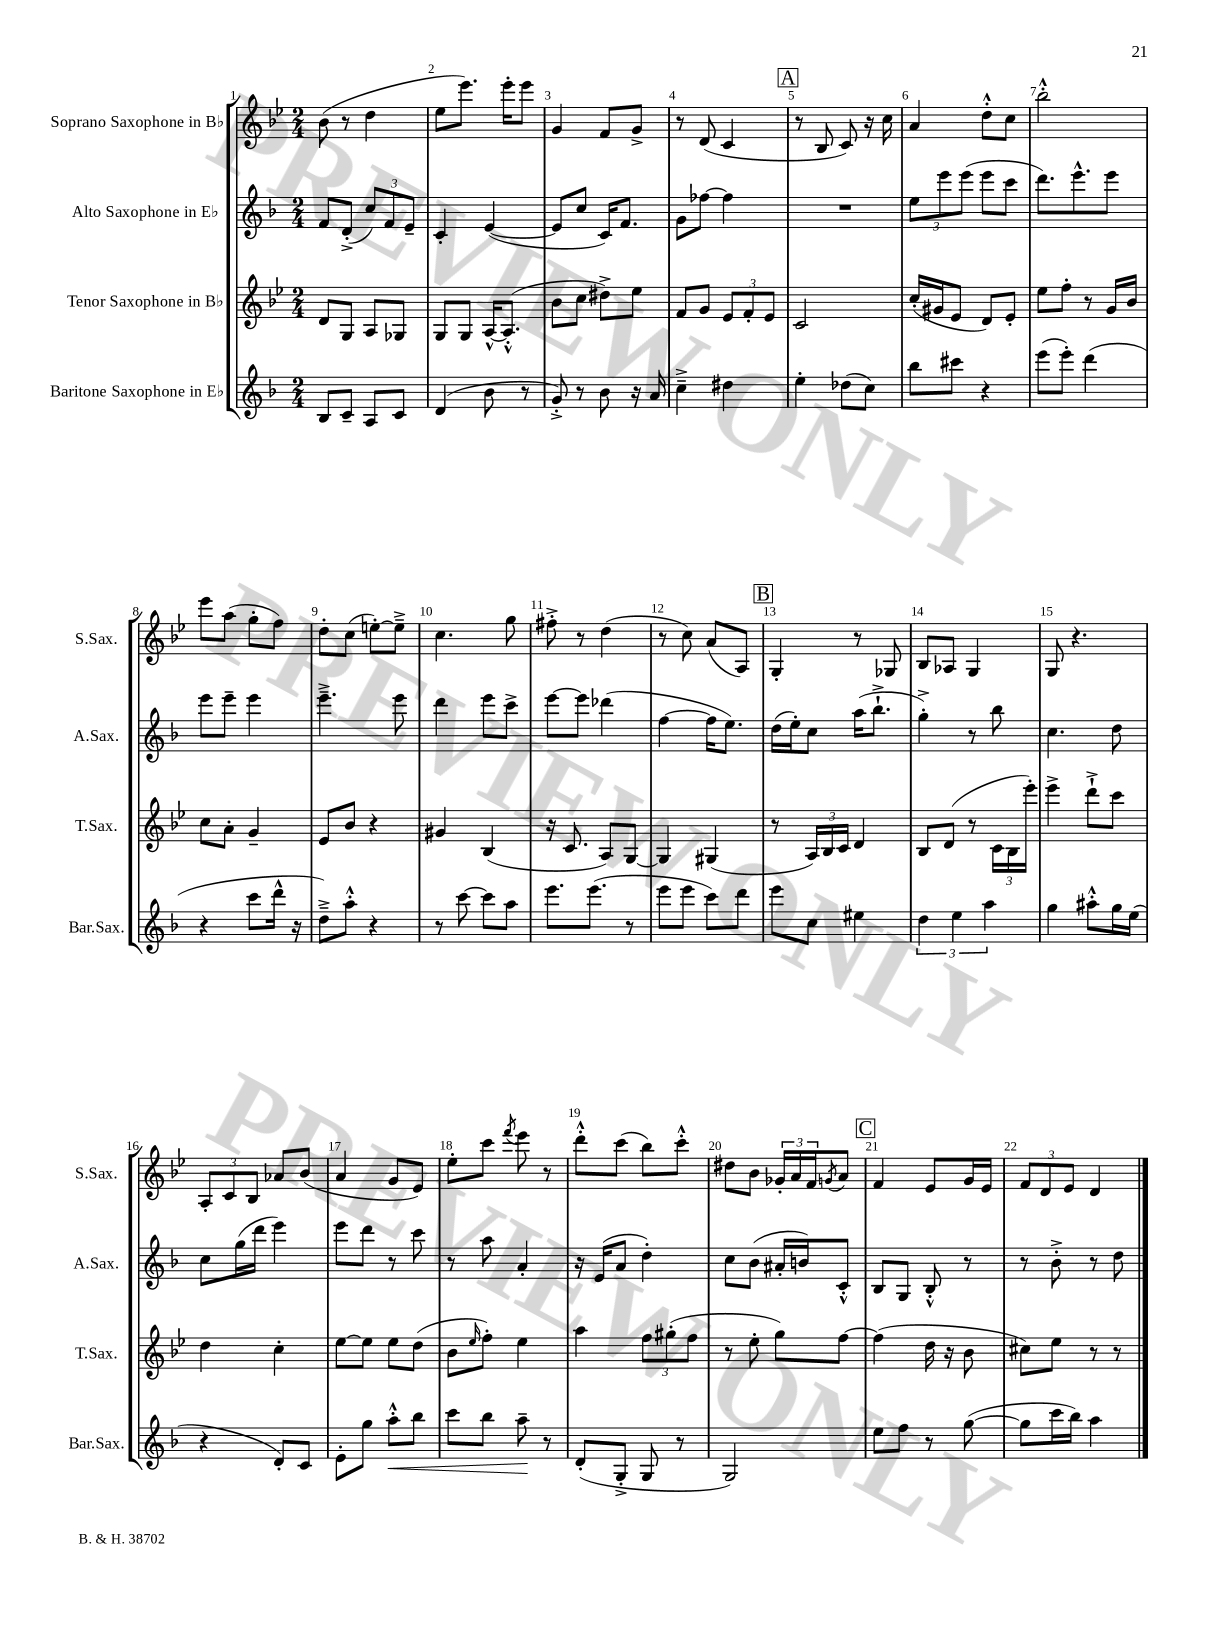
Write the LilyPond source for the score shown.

<<
\new StaffGroup <<
\new Staff = "s0" \with { instrumentName = "Soprano Saxophone in Bb" shortInstrumentName = "S.Sax." } {
    \clef treble \key bes \major \numericTimeSignature \time 2/4
    bes'8( r8 d''4 |
    ees''8 ees'''8.) ees'''16-. ees'''8 |
    g'4 f'8 g'8-> |
    r8 d'8( c'4 |
    \mark \markup { \box "A" } r8 bes8 c'8) r16 c''16 |
    a'4 d''8-.-^ c''8 |
    bes''2-.-^ |
    ees'''8 a''8( g''8-. f''8) |
    d''8-. c''8( e''8~-.) e''8---> |
    c''4. g''8 |
    fis''8-.-> r8 d''4( |
    r8 c''8) a'8( a8) |
    \mark \markup { \box "B" } g4-. r8 ges8 |
    bes8 aes8 g4 |
    g8 r4. |
    \tuplet 3/2 { a8-. c'8 bes8 } aes'8 bes'8( |
    a'4 g'8 ees'8) |
    ees''8-. c'''8 \acciaccatura { f'''8 } ees'''8 r8 |
    d'''8-.-^ c'''8( bes''8) c'''8-.-^ |
    dis''8 bes'8 \tuplet 3/2 { ges'16-. a'16 f'16 } \acciaccatura { g'8 } a'8 |
    \mark \markup { \box "C" } f'4 ees'8 g'16 ees'16 |
    \tuplet 3/2 { f'8 d'8 ees'8 } d'4 \bar "|." |
}
\new Staff = "s1" \with { instrumentName = "Alto Saxophone in Eb" shortInstrumentName = "A.Sax." } {
    \clef treble \key f \major \numericTimeSignature \time 2/4
    f'8 d'8-.->( \tuplet 3/2 { c''8) f'8 e'8-- } |
    c'4-. e'4~( |
    e'8 c''8 c'16) f'8. |
    g'8 fes''8~ fes''4 |
    \mark \markup { \box "A" } R2 |
    \tuplet 3/2 { e''8 e'''8 e'''8( } e'''8 c'''8 |
    d'''8.) e'''8.-^ e'''8 |
    e'''8 e'''8-- e'''4 |
    e'''4.---> e'''8 |
    d'''4 e'''8 c'''8-> |
    e'''8~ e'''8 des'''4( |
    f''4~ f''16 e''8.) |
    \mark \markup { \box "B" } d''16( e''16-.) c''8 a''16( bes''8.-!-> |
    g''4-.->) r8 bes''8 |
    c''4. d''8 |
    c''8 g''16( d'''16 e'''4) |
    e'''8 d'''8 r8 c'''8 |
    r8 a''8 a'4-. |
    r16 e'16( a'8 d''4-.) |
    c''8 bes'8( ais'16-. b'16) c'8-.-^ |
    \mark \markup { \box "C" } bes8 g8 bes8-.-^ r8 |
    r8 bes'8-.-> r8 d''8 \bar "|." |
}
\new Staff = "s2" \with { instrumentName = "Tenor Saxophone in Bb" shortInstrumentName = "T.Sax." } {
    \clef treble \key bes \major \numericTimeSignature \time 2/4
    d'8 g8 a8 ges8 |
    g8 g8 a16~-^ a8.-.-^( |
    bes'8 c''8 dis''8->) ees''8 |
    f'8 g'8 \tuplet 3/2 { ees'8 f'8-. ees'8 } |
    \mark \markup { \box "A" } c'2 |
    c''16-.( gis'16 ees'8 d'8) ees'8-. |
    ees''8 f''8-. r8 g'16 bes'16 |
    c''8 a'8-. g'4-- |
    ees'8 bes'8 r4 |
    gis'4 bes4( |
    r16 c'8. a8) g8~ |
    g4 gis4( |
    \mark \markup { \box "B" } r8 \tuplet 3/2 { a16) bes16 c'16 } d'4 |
    bes8 d'8( r8 \tuplet 3/2 { c'16 bes16 ees'''16-.) } |
    ees'''4-> d'''8-!-> c'''8 |
    d''4 c''4-. |
    ees''8~ ees''8 ees''8 d''8( |
    bes'8 \grace { ees''16 } f''8-.) ees''4 |
    a''4 \tuplet 3/2 { f''8 gis''8-.( f''8 } |
    r8 ees''8-. g''8) f''8~ |
    \mark \markup { \box "C" } f''4( d''16 r16 bes'8 |
    cis''8) ees''8 r8 r8 \bar "|." |
}
\new Staff = "s3" \with { instrumentName = "Baritone Saxophone in Eb" shortInstrumentName = "Bar.Sax." } {
    \clef treble \key f \major \numericTimeSignature \time 2/4
    bes8 c'8-- a8 c'8 |
    d'4( bes'8 r8 |
    g'8-.->) r8 bes'8 r16 a'16 |
    c''4---> dis''4 |
    \mark \markup { \box "A" } e''4-. des''8( c''8) |
    bes''8 cis'''8 r4 |
    e'''8( e'''8-.) d'''4( |
    r4 c'''8 d'''16-^ r16 |
    d''8--->) a''8-.-^ r4 |
    r8 c'''8~ c'''8 a''8 |
    e'''8. e'''8.( r8 |
    e'''8 e'''8 c'''8) d'''8 |
    \mark \markup { \box "B" } e'''8 c''8 eis''4 |
    \tuplet 3/2 { d''4 e''4 a''4 } |
    g''4 ais''8-.-^ g''16 e''16( |
    r4 d'8-.) c'8 |
    e'8-. g''8 a''8-.-^\< bes''8 |
    c'''8 bes''8 a''8--\! r8 |
    d'8-.( g8-.-> g8 r8 |
    g2) |
    \mark \markup { \box "C" } e''8 f''8 r8 g''8~( |
    g''8 c'''16 bes''16) a''4 \bar "|." |
}
>>
>>
\layout { \context { \Score \override BarNumber.break-visibility = ##(#f #t #t) barNumberVisibility = #all-bar-numbers-visible } }
